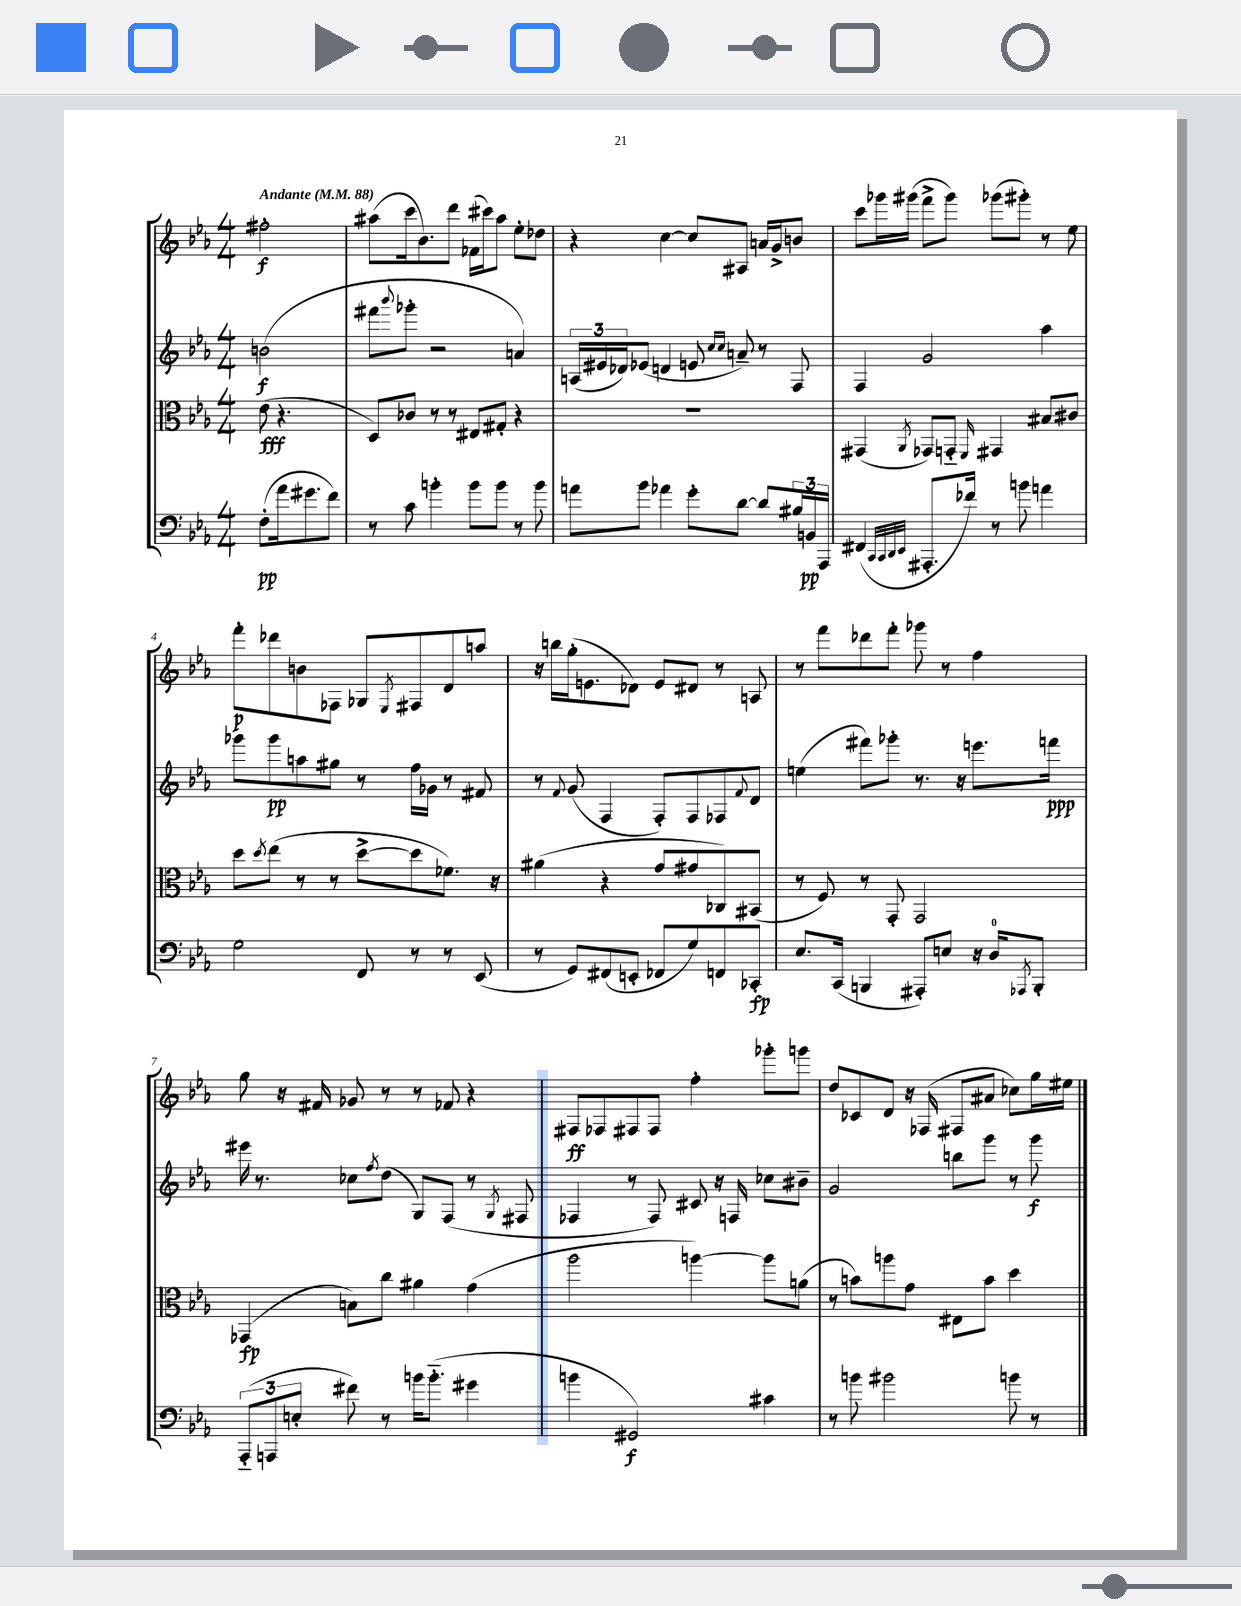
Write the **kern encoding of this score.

**kern	**dynam	**kern	**dynam	**kern	**dynam	**kern	**dynam
*part4	*part4	*part3	*part3	*part2	*part2	*part1	*part1
*staff4	*staff4	*staff3	*staff3	*staff2	*staff2	*staff1	*staff1
*clefF4	*	*clefC3	*	*clefG2	*	*clefG2	*
*k[b-e-a-]	*	*k[b-e-a-]	*	*k[b-e-a-]	*	*k[b-e-a-]	*
*M4/4	*	*M4/4	*	*M4/4	*	*M4/4	*
*MM88	*	*MM88	*	*MM88	*	*MM88	*
=	=	=	=	=	=	=	=
!	!	!	!	!	!	!LO:TX:a:B:t=Andante	!
(8F'\L	pp	(8e-\	fff	(2bn\	f	2ff#X'\	f
16a-\k	.	4.r	.	.	.	.	.
8.g#X\	.	.	.	.	.	.	.
8f\J)	.	.	.	.	.	.	.
=1	=1	=1	=1	=1	=1	=1	=1
8r	.	8D/L)	.	8fff#X\L	.	(8aa#X\L	.
.	.	.	.	8qqbbb-/	.	.	.
8c\	.	8c-X/J	.	8ggg-X'\J	.	16ccc\k	.
.	.	.	.	.	.	8.b-\)	.
4bn'\	.	8r	.	2r	.	.	.
.	.	8r	.	.	.	8ddd\J	.
8b\L	.	8E#X/L	.	.	.	(16f-X\LL	.
.	.	.	.	.	.	16ccc#X\J)	.
8b\J	.	8G#X'/J	.	.	.	8aa#\J	.
8r	.	4r	.	4an/)	.	8ee-'\L	.
8b\	.	.	.	.	.	8dd-X\J	.
=2	=2	=2	=2	=2	=2	=2	=2
8an\L	.	1r	.	(24An/LL	.	4r	.
.	.	.	.	24e#X/	.	.	.
.	.	.	.	24d-X/J)	.	.	.
8b-\J	.	.	.	(8e-X/J	.	.	.
4a-X\	.	.	.	4dn/	.	[4cc\	.
8g'\L	.	.	.	8en/	.	8cc/L]	.
.	.	.	.	16qqcc/LL	.	.	.
.	.	.	.	16qqcc/JJ	.	.	.
[8d\J	.	.	.	8an~/)	.	8A#X/J	.
8d/L]	.	.	.	8r	.	16an/LL	.
.	.	.	.	.	.	16g^/J	.
24B#X/L	.	.	.	8F/	.	8bn/J	.
24BBn/	pp	.	.	.	.	.	.
24AAA-/JJ	.	.	.	.	.	.	.
=3	=3	=3	=3	=3	=3	=3	=3
(4FF#X/	.	(4GG#X/	.	4F/	.	8ccc\L	.
.	.	.	.	.	.	16ggg-X\L	.
.	.	.	.	.	.	(16ggg#X\JJ	.
32qqCC/LLL	.	.	.	.	.	.	.
32qqCC/	.	.	.	.	.	.	.
32qqDD/	.	.	.	.	.	.	.
32qqEE-/JJJ	.	8qAA-/	.	.	.	.	.
8.AAA#X'/L	.	8GG-X/L)	.	2g/	.	8fff^\L	.
.	.	8GGn/J	.	.	.	8ggg#\J)	.
16f-X/Jk)	.	.	.	.	.	.	.
.	.	16qqFF/	.	.	.	.	.
8r	.	4GG#X/	.	.	.	(8ggg-X\L	.
8bn\	.	.	.	.	.	8ggg#X'\J)	.
4an\	.	8B#X/L	.	4aa-\	.	8r	.
.	.	8c#X/J	.	.	.	8ee-\	.
!!LO:LB:g=z
=4	=4	=4	=4	=4	=4	=4	=4
2G\	.	8dd\L	.	8ggg-X\L	.	8fff'\L	p
.	.	8qdd/	.	.	.	.	.
.	.	(8ee-\J	.	8ggg-\	pp	8ddd-X\	.
.	.	8r	.	8aan\	.	8bn\	.
.	.	8r	.	8gg#X\J	.	8F-X\J	.
8FF/	.	[8dd^\L	.	8r	.	8G-X/L	.
.	.	.	.	.	.	8qE-/	.
8r	.	8dd\]	.	16ff\LL	.	8F#X/	.
.	.	.	.	16g-X\JJ	.	.	.
8r	.	8.f-X\J)	.	8r	.	8d/	.
(8EE-/	.	.	.	8f#X/	.	8aan/J	.
.	.	16r	.	.	.	.	.
=5	=5	=5	=5	=5	=5	=5	=5
8r	.	(4a#X\	.	8r	.	16r	.
.	.	.	.	.	.	16bbn\LL	.
.	.	.	.	8qqf/	.	.	.
8GG/L)	.	.	.	(8g/	.	(16gg'\J	.
.	.	.	.	.	.	8.en\	.
(8FF#X/	.	4r	.	4F/	.	.	.
8EEn'/J	.	.	.	.	.	8d-X\J)	.
8FF-X/L	.	8g/L	.	8F'/L)	.	8e/L	.
8G/)	.	8g#X/	.	8F/	.	8d#X/J	.
8FFn/	.	8C-X/)	.	8F-X/	.	8r	.
.	.	.	.	8qqf/	.	.	.
8CC-X'/J	fp	(8BB#X/J	.	8d/J	.	8An/	.
=6	=6	=6	=6	=6	=6	=6	=6
8.E-/L	.	8r	.	(4een\	.	8r	.
.	.	8F/)	.	.	.	8fff\L	.
(16CC/Jk	.	.	.	.	.	.	.
4BBBn/	.	8r	.	8fff#X\L)	.	8ddd-X\	.
.	.	8GG'/	.	8ggg-X'\J	.	8fff'\J	.
8AAA#X'/L)	.	2GG/	.	8.r	.	8ggg-X\	.
8En/J	.	.	.	.	.	8r	.
.	.	.	.	16r	.	.	.
16r	.	.	.	8.eeen\L	.	4ff\	.
16D/KL	.	.	.	.	.	.	.
8qAAA-X/	.	.	.	.	.	.	.
8BBB'/J	.	.	.	.	.	.	.
.	.	.	.	16fffn\Jk	ppp	.	.
!!LO:LB:g=z
=7	=7	=7	=7	=7	=7	=7	=7
(12AAA-/L	.	(4GG-X/	fp	16eee#X\	.	8gg\	.
.	.	.	.	8.r	.	.	.
12AAAn/	.	.	.	.	.	.	.
.	.	.	.	.	.	16r	.
12En'/J	.	.	.	.	.	.	.
.	.	.	.	.	.	16f#X/	.
8f#X\)	.	8Bn\L)	.	8cc-X\L	.	8g-X/	.
.	.	.	.	8qff/	.	.	.
8r	.	8cc\J	.	(8dd\J	.	8r	.
16bn\KL	.	4a#X\	.	8G/L)	.	8r	.
(8.b\J	.	.	.	.	.	.	.
.	.	.	.	(8F/J	.	8f-X/	.
4g#X\	.	(4g\	.	8r	.	4r	.
.	.	.	.	8qG/	.	.	.
.	.	.	.	8F#X/	.	.	.
=8	=8	=8	=8	=8	=8	=8	=8
4bn\	.	2aa-\	.	4F-X/	.	8F#X/L	ff
.	.	.	.	.	.	8F-X/	.
2GG#X/)	f	.	.	8r	.	8F#X/	.
.	.	.	.	8F-/)	.	8F#/J	.
.	.	[4aan\)	.	8c#X/	.	4ff'\	.
.	.	.	.	16r	.	.	.
.	.	.	.	16Fn/	.	.	.
4c#X\	.	8aa\L]	.	8cc-X\L	.	8ggg-X'\L	.
.	.	(8an\J	.	8b#X~\J	.	8gggn\J	.
=9	=9	=9	=9	=9	=9	=9	=9
8r	.	8r	.	2g/	.	8dd/L	.
8bn\	.	8bn\L)	.	.	.	8c-X/	.
2b#X\	.	8aan\	.	.	.	8d/J	.
.	.	8g\J	.	.	.	16r	.
.	.	.	.	.	.	(16F-X/	.
.	.	8E#X\L	.	8bbn\L	.	8F#X/L	.
.	.	8b\J	.	8ggg\J	.	8a#X/J	.
8bn\	.	4dd\	.	8r	.	8cc-X\L)	.
8r	.	.	.	8ggg\	f	16gg\L	.
.	.	.	.	.	.	16ee#X\JJ	.
==	==	==	==	==	==	==	==
*-	*-	*-	*-	*-	*-	*-	*-
